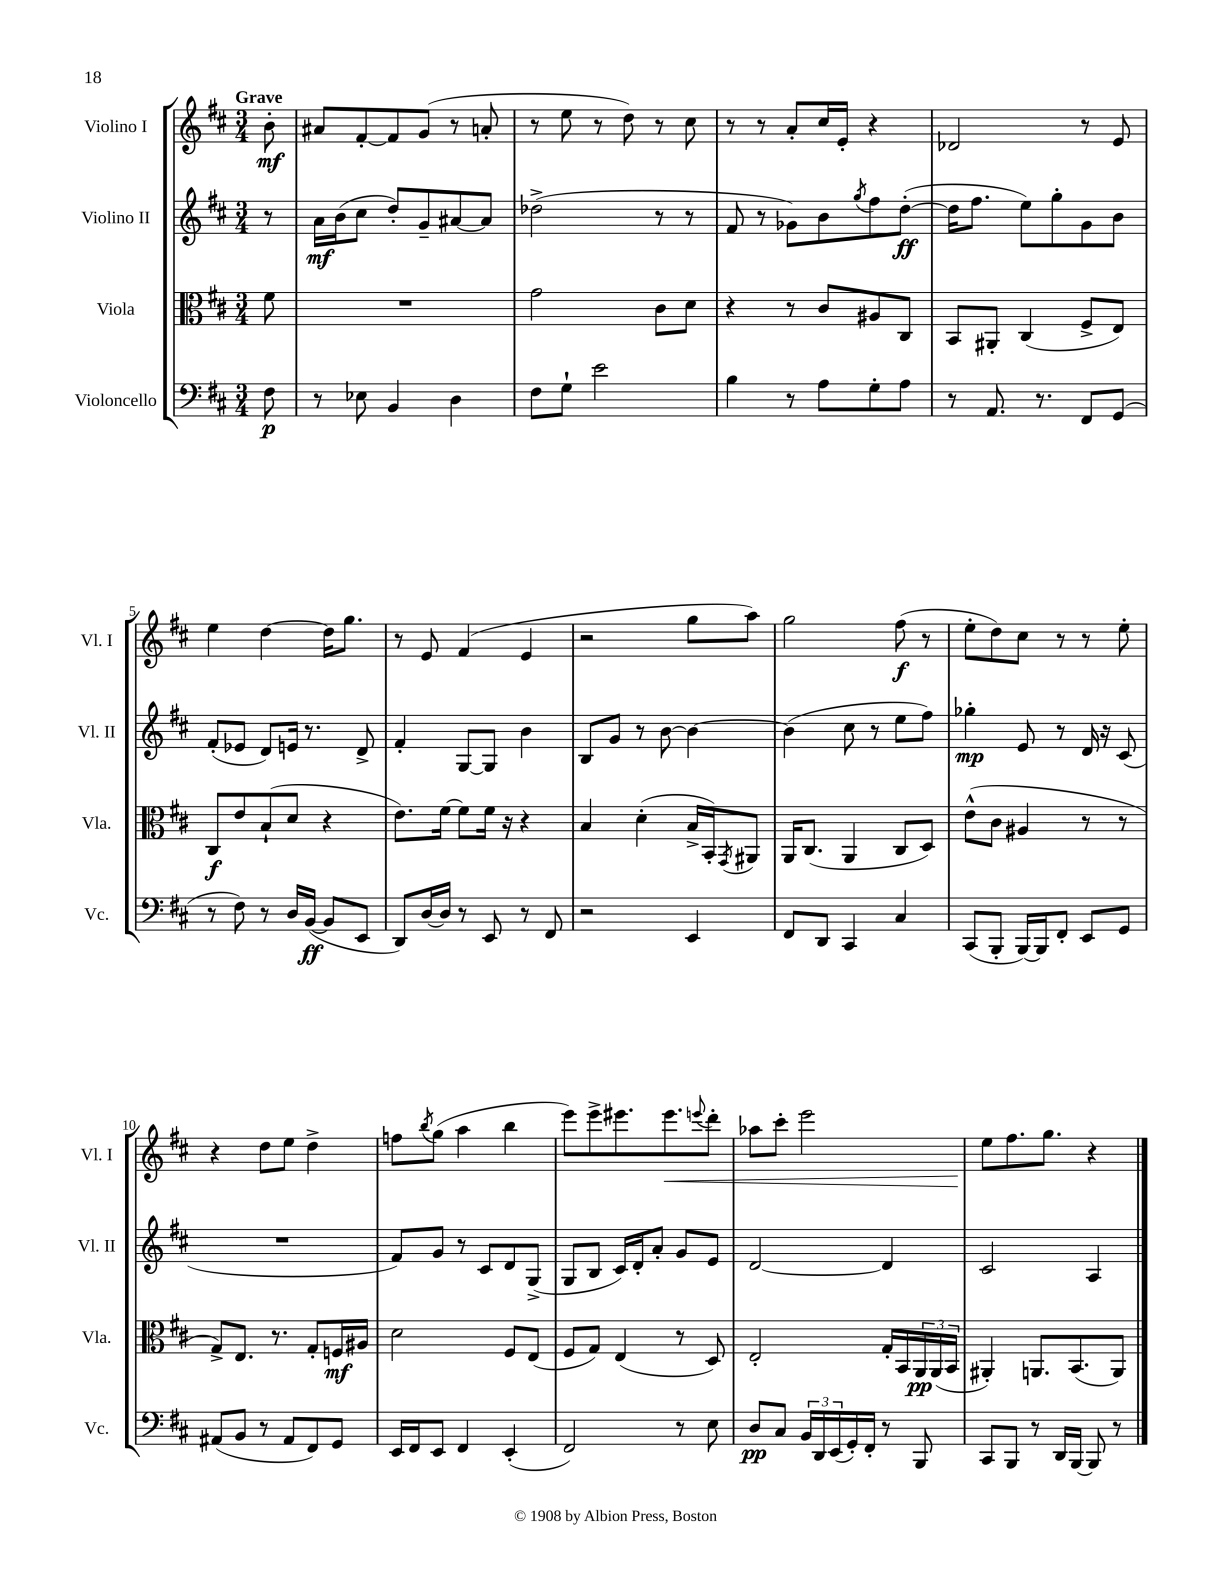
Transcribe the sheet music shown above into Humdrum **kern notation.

**kern	**dynam	**kern	**dynam	**kern	**dynam	**kern	**dynam
*part4	*part4	*part3	*part3	*part2	*part2	*part1	*part1
*staff4	*staff4	*staff3	*staff3	*staff2	*staff2	*staff1	*staff1
*I"Violoncello	*	*I"Viola	*	*I"Violino II	*	*I"Violino I	*
*I'Vc.	*	*I'Vla.	*	*I'Vl. II	*	*I'Vl. I	*
*clefF4	*	*clefC3	*	*clefG2	*	*clefG2	*
*k[f#c#]	*	*k[f#c#]	*	*k[f#c#]	*	*k[f#c#]	*
*M3/4	*	*M3/4	*	*M3/4	*	*M3/4	*
=	=	=	=	=	=	=	=
!	!	!	!	!	!	!LO:TX:a:B:t=Grave	!
8F#\	p	8f#\	.	8r	.	8b'\	mf
=1	=1	=1	=1	=1	=1	=1	=1
8r	.	2.r	.	16a\LL	mf	8a#X/L	.
.	.	.	.	(16b\J	.	.	.
8E-X\	.	.	.	8cc#\J	.	[8f#'/	.
4BB/	.	.	.	8dd'/L)	.	8f#/]	.
.	.	.	.	8g~/	.	(8g/J	.
4D\	.	.	.	[8a#X/	.	8r	.
.	.	.	.	8a#/J]	.	8an'/	.
=2	=2	=2	=2	=2	=2	=2	=2
8F#\L	.	2g\	.	(2dd-X^\	.	8r	.
8G`\J	.	.	.	.	.	8ee\	.
2e\	.	.	.	.	.	8r	.
.	.	.	.	.	.	8dd\)	.
.	.	8c#\L	.	8r	.	8r	.
.	.	8d\J	.	8r	.	8cc#\	.
=3	=3	=3	=3	=3	=3	=3	=3
4B\	.	4r	.	8f#/	.	8r	.
.	.	.	.	8r	.	8r	.
8r	.	8r	.	8g-X\L)	.	8a'/L	.
8A\L	.	8c#/L	.	8b\	.	16cc#/L	.
.	.	.	.	.	.	16e'/JJ	.
.	.	.	.	8qgg/	.	.	.
8G'\	.	8A#X/	.	8ff#\	.	4r	.
8A\J	.	8C#/J	.	([8dd'\J	ff	.	.
=4	=4	=4	=4	=4	=4	=4	=4
8r	.	8BB/L	.	16dd\KL]	.	2d-X/	.
.	.	.	.	8.ff#\J	.	.	.
8.AA/	.	8AA#X'/J	.	.	.	.	.
.	.	(4C#/	.	8ee\L)	.	.	.
8.r	.	.	.	.	.	.	.
.	.	.	.	8gg'\	.	.	.
8FF#/L	.	8F#^/L	.	8g\	.	8r	.
(8GG/J	.	8E/J)	.	8b\J	.	8e/	.
!!LO:LB:g=z
=5	=5	=5	=5	=5	=5	=5	=5
8r	.	8C#/L	f	(8f#'/L	.	4ee\	.
8F#\)	.	8e/	.	8e-X/J	.	.	.
8r	.	(8B`/	.	8d/L)	.	[4dd\	.
16D/LL	.	8d/J	.	16en/Jk	.	.	.
([16BB/JJ	ff	.	.	8.r	.	.	.
8BB/L]	.	4r	.	.	.	16dd\KL]	.
.	.	.	.	.	.	8.gg\J	.
8EE/J	.	.	.	8d^/	.	.	.
=6	=6	=6	=6	=6	=6	=6	=6
8DD/L)	.	8.e\L)	.	4f#'/	.	8r	.
[16D/L	.	.	.	.	.	8e/	.
16D/JJ]	.	[16f#\Jk	.	.	.	.	.
8r	.	8f#\L]	.	[8G/L	.	(4f#/	.
8EE/	.	16f#\Jk	.	8G/J]	.	.	.
.	.	16r	.	.	.	.	.
8r	.	4r	.	4b\	.	4e/	.
8FF#/	.	.	.	.	.	.	.
=7	=7	=7	=7	=7	=7	=7	=7
2r	.	4B/	.	8B/L	.	2r	.
.	.	.	.	8g/J	.	.	.
.	.	(4d'\	.	8r	.	.	.
.	.	.	.	[8b\	.	.	.
4EE/	.	16B^/LL	.	4b\_	.	8gg\L	.
.	.	16BB'/J)	.	.	.	.	.
.	.	8qGG/	.	.	.	.	.
.	.	8AA#X/J	.	.	.	8aa\J)	.
=8	=8	=8	=8	=8	=8	=8	=8
8FF#/L	.	16AA/KL	.	(4b\]	.	2gg\	.
.	.	(8.C#/J	.	.	.	.	.
8DD/J	.	.	.	.	.	.	.
4CC#/	.	4AA/	.	8cc#\	.	.	.
.	.	.	.	8r	.	.	.
4C#/	.	8C#/L	.	8ee\L	.	(8ff#\	f
.	.	8D/J)	.	8ff#\J)	.	8r	.
=9	=9	=9	=9	=9	=9	=9	=9
(8CC#/L	.	(8e^^\L	.	4gg-X'\	mp	8ee'\L	.
8BBB'/J	.	8c#\J	.	.	.	8dd\)	.
[16BBB/LL)	.	4A#X/	.	8e/	.	8cc#\J	.
16BBB/J]	.	.	.	.	.	.	.
8FF#'/J	.	.	.	8r	.	8r	.
8EE/L	.	8r	.	16d/	.	8r	.
.	.	.	.	16r	.	.	.
8GG/J	.	8r	.	(8c#/	.	8ee'\	.
!!LO:LB:g=z
=10	=10	=10	=10	=10	=10	=10	=10
(8AA#X/L	.	8G^/L)	.	2.r	.	4r	.
8BB/J	.	8.E/J	.	.	.	.	.
8r	.	.	.	.	.	8dd\L	.
.	.	8.r	.	.	.	.	.
8AA#/L	.	.	.	.	.	8ee\J	.
8FF#/)	.	8G'/L	.	.	.	4dd^\	.
8GG/J	.	16Fn/L	mf	.	.	.	.
.	.	16A#X/JJ	.	.	.	.	.
=11	=11	=11	=11	=11	=11	=11	=11
16EE/LL	.	2d\	.	8f#/L)	.	8ffn\L	.
16FF#/J	.	.	.	.	.	.	.
.	.	.	.	.	.	8qbb/	.
8EE/J	.	.	.	8g/J	.	(8gg\J	.
4FF#/	.	.	.	8r	.	4aa\	.
.	.	.	.	8c#/L	.	.	.
(4EE'/	.	8F#/L	.	8d/	.	4bb\	.
.	.	(8E/J	.	(8G^/J	.	.	.
=12	=12	=12	=12	=12	=12	=12	=12
2FF#/)	.	8F#/L	.	8G/L	.	8eee\L)	.
.	.	8G/J)	.	8B/J	.	8eee^\	.
.	.	(4E/	.	16c#/LL)	.	8.eee#X\	.
.	.	.	.	16d'/J	.	.	.
.	.	.	.	8a'/J	.	.	.
!	!	!	!	!	!	!	!LO:HP:b
.	.	.	.	.	.	8.eee#\	<
8r	.	8r	.	8g/L	.	.	.
.	.	.	.	.	.	8qqeeen/	.
8E\	.	8D/)	.	8e/J	.	8ddd'\J	.
=13	=13	=13	=13	=13	=13	=13	=13
8D/L	pp	2E'/	.	[2d/	.	8aa-X\L	.
8C#/J	.	.	.	.	.	8ccc#'\J	.
24BB/LL	.	.	.	.	.	2eee\	.
24DD/	.	.	.	.	.	.	.
(24EE/	.	.	.	.	.	.	.
16GG'/)	.	.	.	.	.	.	.
16FF#'/JJ	.	.	.	.	.	.	.
8r	.	16G'/LL	.	4d/]	.	.	.
.	.	16BB/	.	.	.	.	.
8BBB/	.	24AA/	pp	.	.	.	.
.	.	(24AA/	.	.	.	.	.
.	.	24BB/JJ	.	.	.	.	.
=14	=14	=14	=14	=14	=14	=14	=14
8CC#/L	.	4AA#X'/)	.	2c#/	.	8ee\L	.
8BBB/J	.	.	.	.	.	8.ff#\	[
8r	.	8.AAn/L	.	.	.	.	.
.	.	.	.	.	.	8.gg\J	.
16DD/LL	.	.	.	.	.	.	.
[16BBB/JJ	.	(8.BB/	.	.	.	.	.
8BBB/]	.	.	.	4A/	.	4r	.
8r	.	8AA/J)	.	.	.	.	.
==	==	==	==	==	==	==	==
*-	*-	*-	*-	*-	*-	*-	*-
